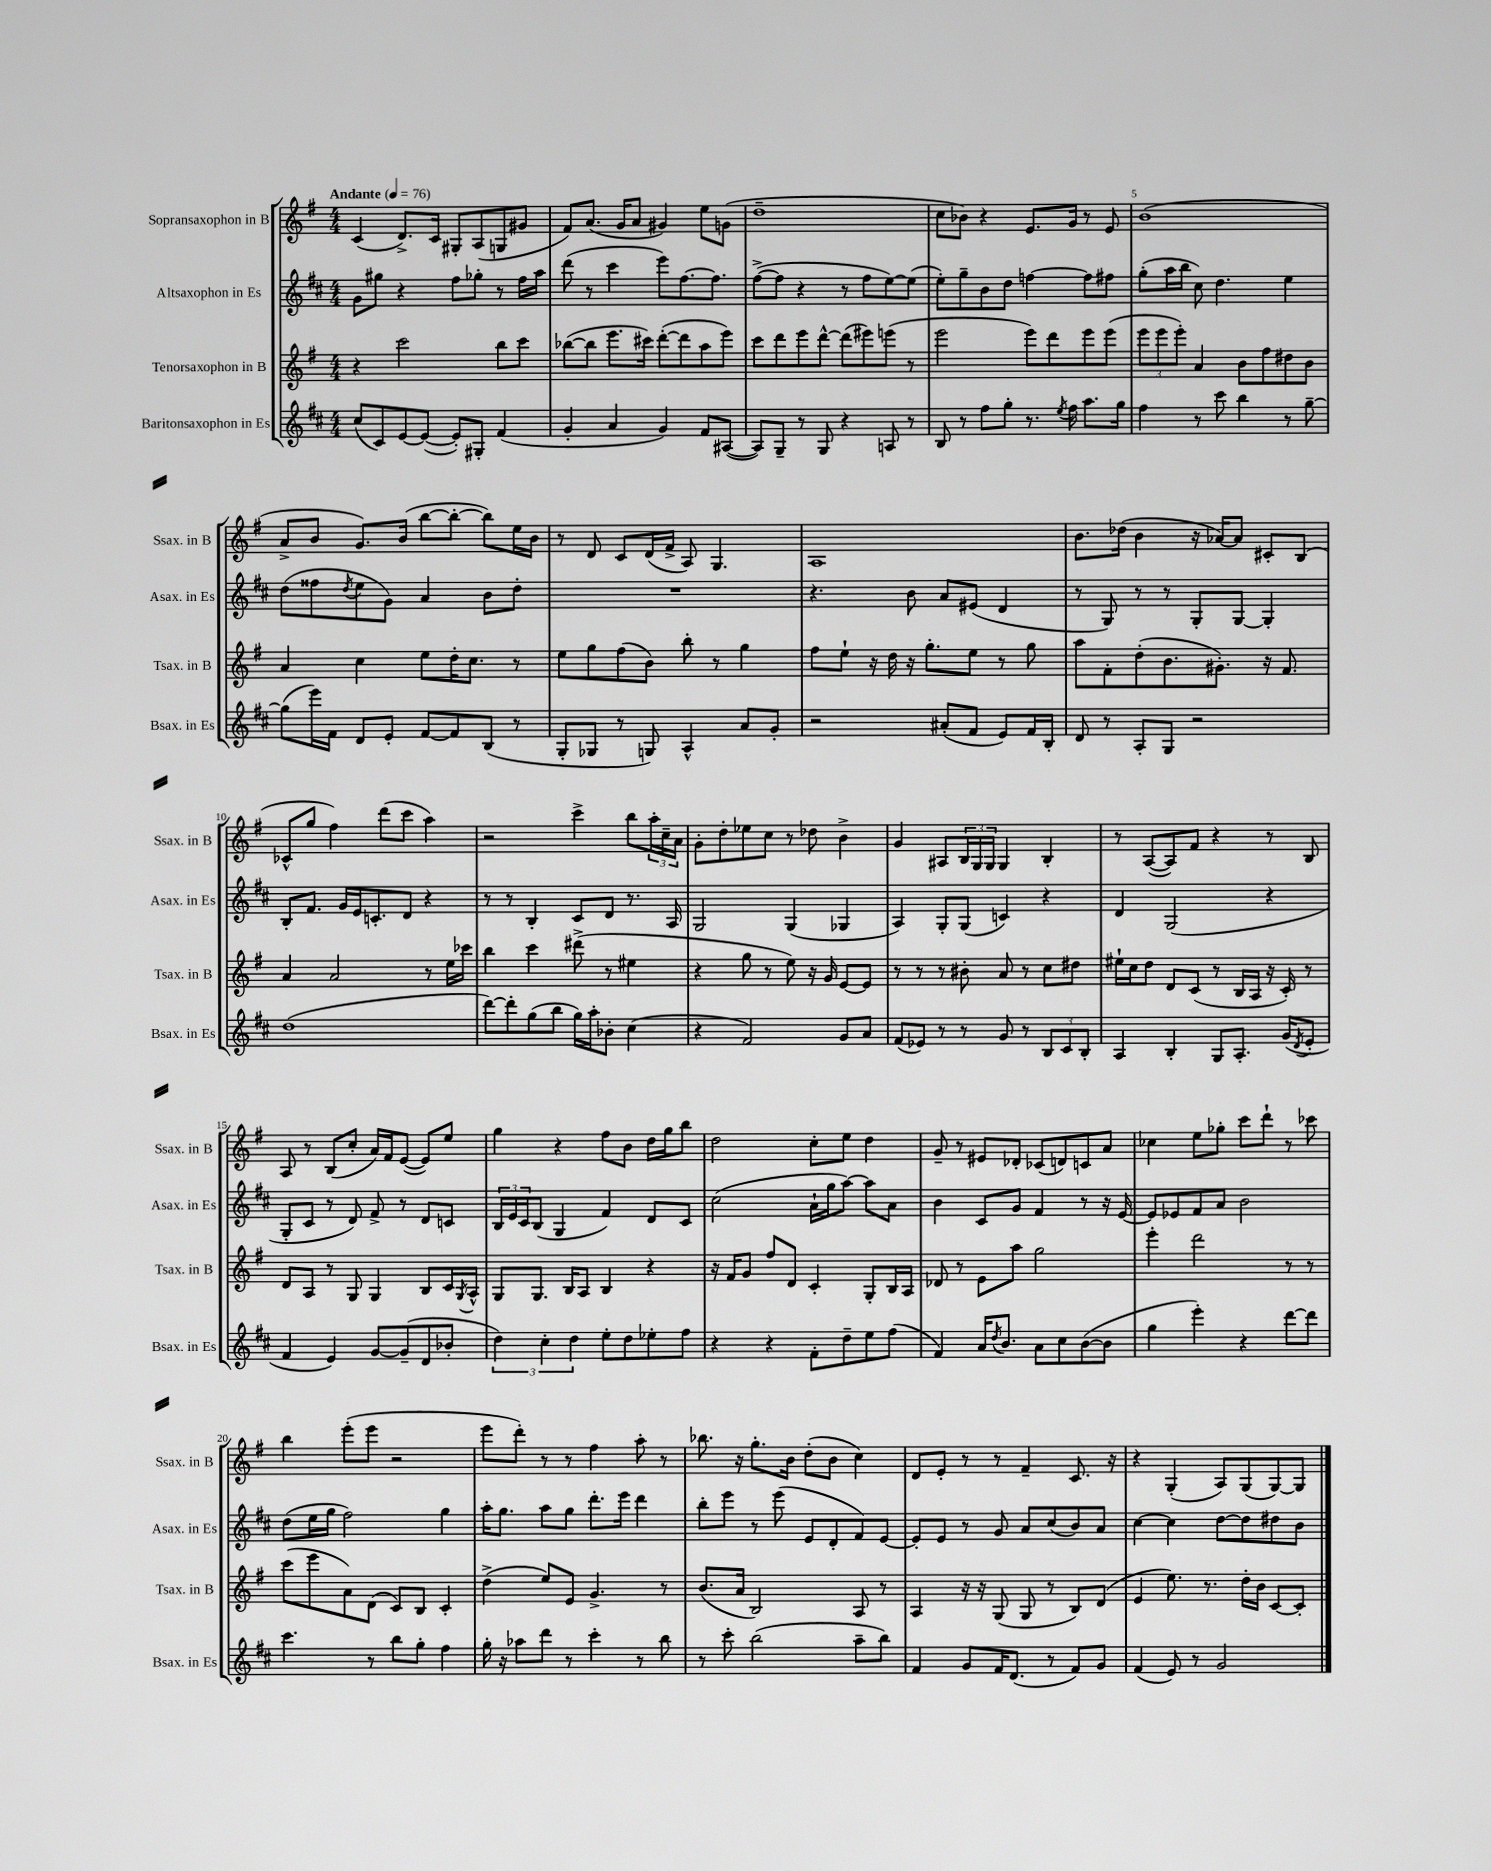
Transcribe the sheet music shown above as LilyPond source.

<<
\new StaffGroup <<
\new Staff = "s0" \with { instrumentName = "Sopransaxophon in B" shortInstrumentName = "Ssax. in B" } {
    \clef treble \key g \major \numericTimeSignature \time 4/4 \tempo "Andante" 4 = 76
    c'4( d'8.->) c'16 gis8-. a8( g8 gis'8 |
    fis'8) a'8.( g'16 a'8 gis'4) e''8 g'8( |
    d''1-- |
    c''8 bes'8) r4 e'8. g'16 r8 e'8 |
    b'1( |
    a'8-> b'8 g'8.) b'16( b''8~ b''8~-. b''8) e''16 b'16 |
    r8 d'8 c'8 d'16( fis'16-> a8) g4. |
    a1 |
    b'8. des''16( b'4 r16 aes'16~) aes'8 cis'8-. b8( |
    ces'8-^ g''8 fis''4) d'''8( c'''8 a''4) |
    r2 c'''4-> b''8 \tuplet 3/2 { a''16-. c''16-- a'16 } |
    g'8-. d''8-. ees''8 c''8 r8 des''8 b'4-> |
    g'4 ais8 \tuplet 3/2 { b16 g16 g16 } g4 b4-. |
    r8 a8~( a8) fis'8 r4 r8 b8 |
    a8 r8 b8( c''8-. a'16) fis'16 e'8~( e'8) e''8 |
    g''4 r4 fis''8 b'8 d''16 g''16 b''8 |
    d''2 c''8-. e''8 d''4 |
    g'8-- r8 eis'8 des'8-. ces'8( d'8) c'8 a'8 |
    ces''4 e''8 ges''8-. c'''8 d'''8-! r8 ces'''8 |
    b''4 e'''8-.( e'''8 r2 |
    e'''8 d'''8-.) r8 r8 fis''4 a''8-. r8 |
    bes''8. r16 g''8.-. b'16 d''8-.( b'8 c''4) |
    d'8 e'8-. r8 r8 fis'4-- c'8. r16 |
    r4 g4-.( a8) g8( g8~) g8 \bar "|." |
}
\new Staff = "s1" \with { instrumentName = "Altsaxophon in Es" shortInstrumentName = "Asax. in Es" } {
    \clef treble \key d \major \numericTimeSignature \time 4/4
    g'8 gis''8 r4 fis''8 ges''8-. r8 fis''16 a''16 |
    d'''8( r8 cis'''4 e'''8) fis''8.~ fis''8. |
    fis''8~->( fis''8 r4 r8 fis''8 e''8~) e''8( |
    e''8-.) g''8-- b'8 d''8 f''4~ f''8 fis''8 |
    g''8-.( a''16 b''16 cis''8) d''4. e''4 |
    d''8( fisis''8 \acciaccatura { d''8 } e''8 g'8) a'4 b'8 d''8-. |
    R1 |
    r4. b'8 a'8 eis'8( d'4 |
    r8 g8) r8 r8 g8-. g8~ g4-. |
    b8-. fis'8. g'16 e'16 c'8.-. d'8 r4 |
    r8 r8 b4-. cis'8 d'8 r8. a16 |
    g2 g4( ges4 |
    a4) g8-. g8( c'4) r4 |
    d'4 g2( r4 |
    g8-. cis'8 r8 d'8) fis'8-> r8 d'8 c'8 |
    \tuplet 3/2 { b16 e'16 cis'16 } b8( g4 fis'4) d'8 cis'8 |
    cis''2( a'16-! g''16 a''8~) a''8 a'8 |
    b'4 cis'8 g'8 fis'4 r8 r16 e'16~ |
    e'8 ees'8 fis'8 a'8 b'2 |
    d''8( e''16 g''16 fis''2) g''4 |
    a''16-. g''8. a''8 g''8 d'''8.-. e'''16 d'''4 |
    b''8-. e'''8 r8 e'''8( e'8 d'8-. fis'8) e'8~ |
    e'8-. e'8 r8 g'8 a'8 cis''8( b'8) a'8 |
    cis''4~ cis''4 d''8~ d''8 dis''8 b'8 \bar "|." |
}
\new Staff = "s2" \with { instrumentName = "Tenorsaxophon in B" shortInstrumentName = "Tsax. in B" } {
    \clef treble \key g \major \numericTimeSignature \time 4/4
    r4 c'''2 b''8 c'''8 |
    bes''8~( bes''8 e'''8. cis'''16) d'''8~-.( d'''8 a''8 e'''8) |
    c'''8 d'''8 e'''8 d'''8~-^ d'''8( eis'''8) e'''8( r8 |
    e'''2 e'''8) d'''8 e'''8 e'''8( |
    \tuplet 3/2 { e'''8 e'''8 e'''8-.) } a'4 b'8 fis''8 dis''8 b'8 |
    a'4 c''4 e''8 d''16-. c''8. r8 |
    e''8 g''8 fis''8( b'8) b''8-. r8 g''4 |
    fis''8 e''8-! r16 d''16 r16 g''8.-. e''8 r8 g''8 |
    a''8 fis'8-. d''8-.( b'8. gis'8.-.) r16 fis'8. |
    a'4 a'2 r8 e''16 ces'''16 |
    b''4 c'''4 dis'''8->( r8 eis''4 |
    r4 g''8 r8 e''8) r16 g'16 e'8~ e'8 |
    r8 r8 r8 bis'8-. a'8 r8 c''8 dis''8 |
    eis''16-! c''16 d''8 d'8 c'8( r8 b16 a16 r16 c'16-.) r8 |
    d'8 a8 r8 g8 g4 b8 c'16 \acciaccatura { g8 } a16-^ |
    g8 g8. b16 a8 b4 r4 |
    r16 fis'16 g'8 fis''8 d'8 c'4-. g8-. b16 a16 |
    des'8 r8 e'8 a''8 g''2 |
    e'''4-. d'''2 r8 r8 |
    c'''8( e'''8 a'8) d'8( c'8) b8 c'4-. |
    d''4->( e''8) e'8 g'4.-> r8 |
    b'8.( a'16 b2) a8 r8 |
    a4 r16 r16 g8( g8 r8 b8) d'8( |
    e'4 e''8.) r8. d''16-. b'16 c'8~ c'8-. \bar "|." |
}
\new Staff = "s3" \with { instrumentName = "Baritonsaxophon in Es" shortInstrumentName = "Bsax. in Es" } {
    \clef treble \key d \major \numericTimeSignature \time 4/4
    cis''8( cis'8) e'8~ e'8~( e'8-.) gis8-. fis'4( |
    g'4-. a'4 g'4) fis'8 ais8~( |
    ais8) g8-- r8 g8 r4 a8 r8 |
    b8 r8 fis''8 g''8-. r8. \acciaccatura { e''8 } fis''16 a''8. g''16 |
    fis''4 r8 cis'''8 b''4 r8 g''8~-- |
    g''8( e'''16) fis'16 d'8 e'8-. fis'8~ fis'8 b8( r8 |
    g8-. ges8 r8 g8) a4-^ a'8 g'8-. |
    r2 ais'8-.( fis'8 e'8) fis'16 b16-. |
    d'8 r8 a8-. g8 r2 |
    d''1( |
    d'''8~) d'''8-. g''8( b''8 g''16) a''16-. bes'8-. cis''4( |
    r4 fis'2) g'8 a'8 |
    fis'8( ees'8) r8 r8 g'8 r8 \tuplet 3/2 { b8 cis'8 b8-. } |
    a4 b4-. g8 a8.-. g'16( \acciaccatura { d'8 } e'8-. |
    fis'4 e'4) g'8~ g'8--( d'8 bes'8-. |
    \tuplet 3/2 { d''4) cis''4-. d''4 } e''8-. d''8 ees''8-. fis''8 |
    r4 r4 fis'8-. d''8-- e''8 fis''8( |
    fis'4) a'16 \acciaccatura { d''8 } b'8. a'8 cis''8 b'8~( b'8 |
    g''4 e'''4-.) r4 d'''8~ d'''8 |
    cis'''4. r8 b''8 g''8-. fis''4 |
    g''16-. r16 aes''8 d'''8 r8 cis'''4-. r8 b''8 |
    r8 cis'''8-. b''2( a''8-- b''8) |
    fis'4 g'8 fis'16 d'8.( r8 fis'8) g'8 |
    fis'4( e'8) r8 g'2 \bar "|." |
}
>>
>>
\layout { \context { \Score \override BarNumber.break-visibility = ##(#f #t #t) barNumberVisibility = #(every-nth-bar-number-visible 5) } }
